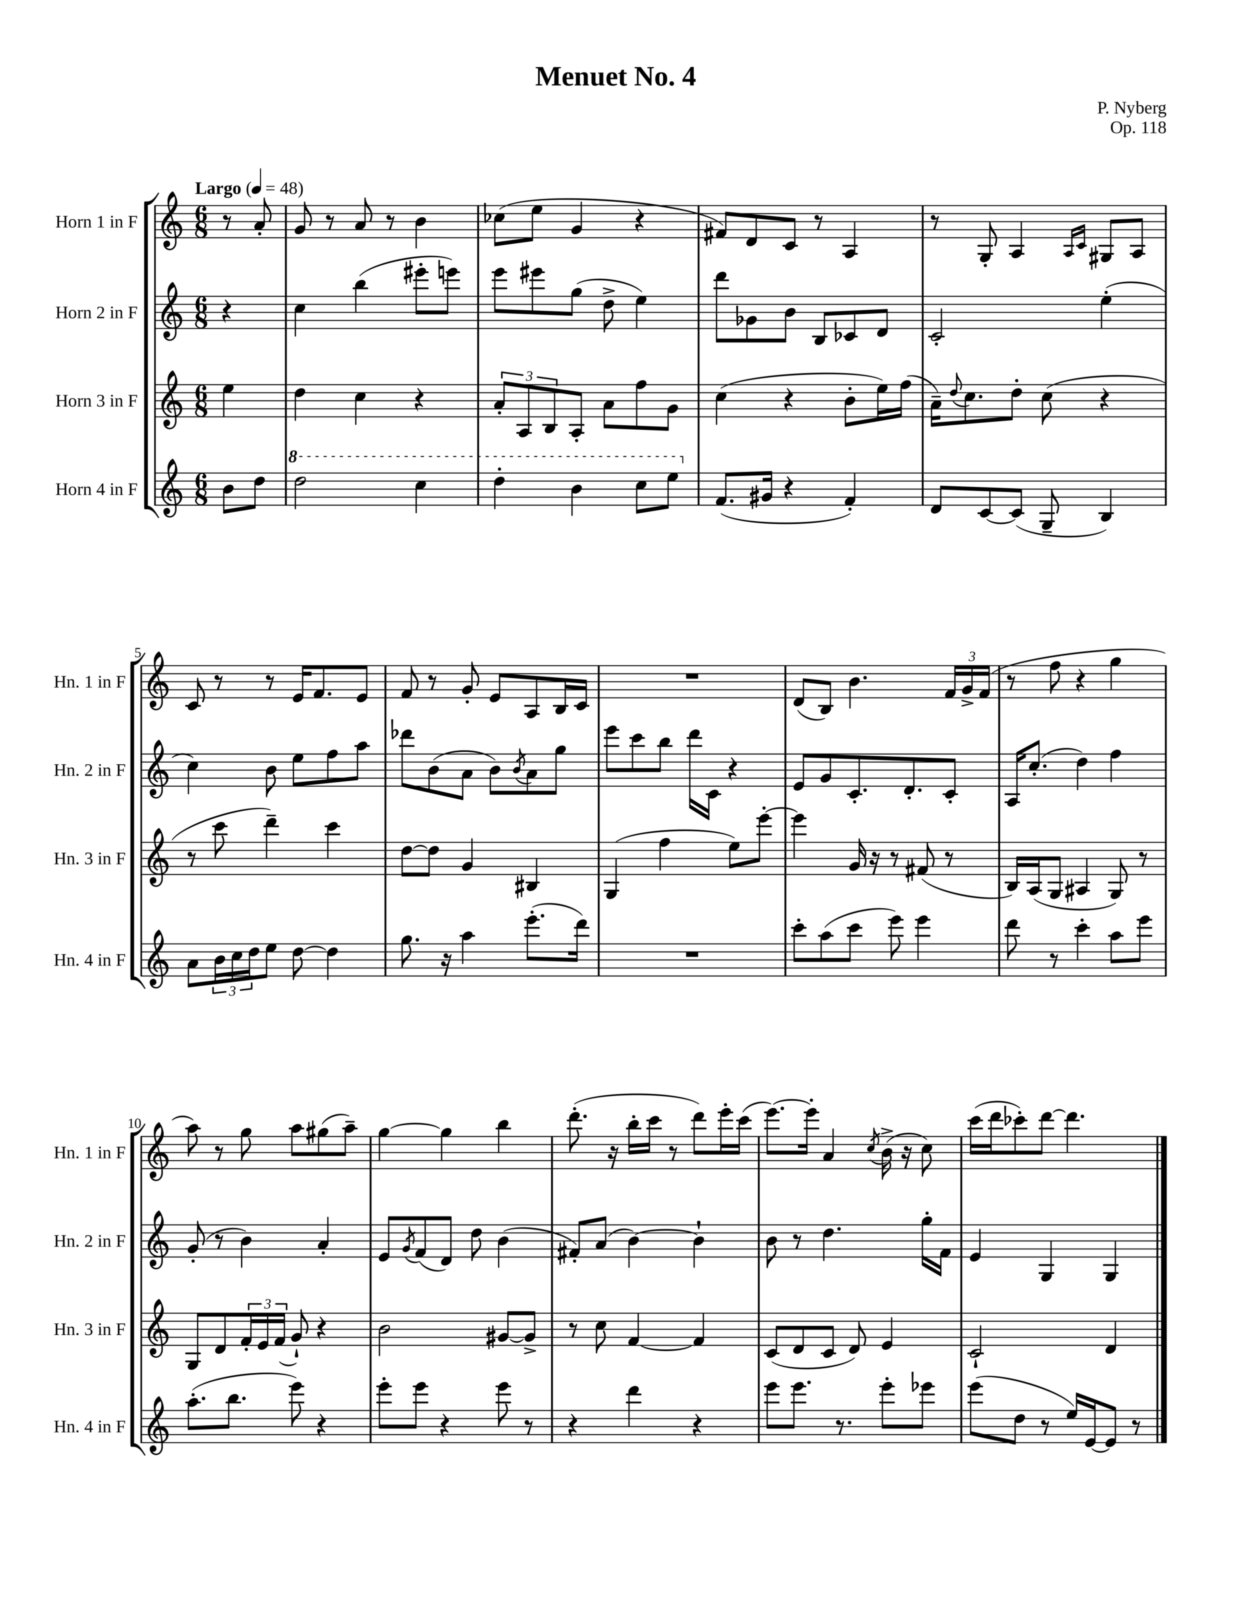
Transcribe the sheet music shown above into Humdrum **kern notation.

**kern	**kern	**kern	**kern
*part4	*part3	*part2	*part1
*staff4	*staff3	*staff2	*staff1
*I"Horn 4 in F	*I"Horn 3 in F	*I"Horn 2 in F	*I"Horn 1 in F
*I'Hn. 4 in F	*I'Hn. 3 in F	*I'Hn. 2 in F	*I'Hn. 1 in F
*clefG2	*clefG2	*clefG2	*clefG2
*k[]	*k[]	*k[]	*k[]
*M6/8	*M6/8	*M6/8	*M6/8
*MM48	*MM48	*MM48	*MM48
=	=	=	=
!	!	!	!LO:TX:a:B:t=Largo
8b\L	4ee\	4r	8r
8dd\J	.	.	8a'/
=1	=1	=1	=1
*8va	*	*	*
2ddd\	4dd\	4cc\	8g/
.	.	.	8r
.	4cc\	(4bb\	8a/
.	.	.	8r
4ccc\	4r	8eee#X'\L	4b\
.	.	8eeen\J)	.
=2	=2	=2	=2
4ddd'\	12a'/L	8eee\L	(8cc-X\L
.	12A/	.	.
.	.	8eee#X\	8ee\J
.	12B/	.	.
4bb\	8A'/J	(8gg\J	4g/
.	8a\L	8dd^\	.
8ccc\L	8ff\	4ee\)	4r
8eee\J	8g\J	.	.
=3	=3	=3	=3
*X8va	*	*	*
(8.f/L	(4cc\	8ddd\L	8f#X/L)
.	.	8g-X\	8d/
16g#X/Jk	.	.	.
4r	4r	8b\J	8c/J
.	.	8B/L	8r
4f'/)	8b'\L	8c-X/	4A/
.	16ee\L)	8d/J	.
.	(16ff\JJ	.	.
=4	=4	=4	=4
8d/L	16a~\KL)	2c'/	8r
.	8qqdd/	.	.
.	8.cc\	.	.
[8c/	.	.	8G'/
(8c/J]	8dd'\J	.	4A/
8G~/	(8cc\	.	.
.	.	.	16qqA/LL
.	.	.	16qqc/JJ
4B/)	4r	(4ee'\	8G#X/L
.	.	.	8A/J
!!LO:LB:g=z
=5	=5	=5	=5
8a\L	8r	4cc\)	8c/
24b\L	8ccc\	.	8r
24cc\	.	.	.
24dd\J	.	.	.
8ee\J	4ddd~\)	8b\	8r
[8dd\	.	8ee\L	16e/KL
.	.	.	8.f/
4dd\]	4ccc\	8ff\	.
.	.	8aa\J	8e/J
=6	=6	=6	=6
8.gg\	[8dd\L	8ddd-X\L	8f/
.	8dd\J]	(8b\	8r
16r	.	.	.
4aa\	4g/	8a\J	8g'/
.	.	8b\L)	8e/L
.	.	8qb/	.
(8.eee'\L	4B#X/	8a\	8A/
.	.	8gg\J	16B/L
16ddd\Jk)	.	.	16c/JJ
=7	=7	=7	=7
2.r	(4G/	8eee\L	2.r
.	.	8ccc\	.
.	4ff\	8bb\J	.
.	.	16ddd\LL	.
.	.	16c\JJ	.
.	8ee\L)	4r	.
.	[8eee'\J	.	.
=8	=8	=8	=8
8ccc'\L	4eee\]	8e/L	(8d/L
(8aa\	.	8g/	8B/J)
8ccc\J	16g/	8.c'/	4.b\
.	16r	.	.
8eee\)	8r	.	.
.	.	8.d'/	.
4eee\	(8f#X/	.	.
.	8r	8c'/J	24f/LL
.	.	.	24g^/
.	.	.	(24f/JJ
=9	=9	=9	=9
8ddd\	16B/LL)	16A/KL	8r
.	(16A/J	(8.cc'/J	.
8r	8G/J	.	8ff\
4ccc'\	4A#X/	4dd\)	4r
8aa\L	8G/)	4ff\	4gg\
8eee\J	8r	.	.
!!LO:LB:g=z
=10	=10	=10	=10
(8.aa'\L	8G/L	(8g'/	8aa\)
.	8d/	8r	8r
8.bb\J	.	.	.
.	24f'/L	4b\)	8gg\
.	24e/	.	.
.	(24f/JJ	.	.
8eee\)	8g`/)	.	8aa\L
4r	4r	4a'/	(8gg#X\
.	.	.	8aa~\J)
=11	=11	=11	=11
8eee'\L	2b\	8e/L	[4gg\
.	.	8qg/	.
8eee\J	.	(8f/	.
4r	.	8d/J)	4gg\]
.	.	8dd\	.
8eee\	[8g#X/L	(4b\	4bb\
8r	8g#^/J]	.	.
=12	=12	=12	=12
4r	8r	8f#X'/L)	(8.ddd'\
.	8cc\	(8a/J	.
.	.	.	16r
4ddd\	[4f/	[4b\)	16bb'\LL
.	.	.	16ccc\JJ
.	.	.	8r
4r	4f/]	4b`\]	8ddd\L)
.	.	.	16eee'\L
.	.	.	(16ccc\JJ
=13	=13	=13	=13
8eee\L	(8c/L	8b\	[8.eee\L)
8.eee\J	8d/	8r	.
.	.	.	16eee'\Jk]
.	8c/J	4.dd\	4a/
8.r	.	.	.
.	8d/)	.	.
.	.	.	8qcc/
8eee'\L	4e/	.	(16b^\
.	.	.	16r
8eee-X\J	.	16gg'\LL	8cc\)
.	.	16f\JJ	.
=14	=14	=14	=14
(8eee\L	2c`/	4e/	(16ccc\LL
.	.	.	16ddd\J
8dd\J	.	.	8ccc-X'\)
8r	.	4G/	[8ddd\J
16ee/LL)	.	.	4.ddd\]
[16e/J	.	.	.
8e/J]	4d/	4G/	.
8r	.	.	.
==	==	==	==
*-	*-	*-	*-
